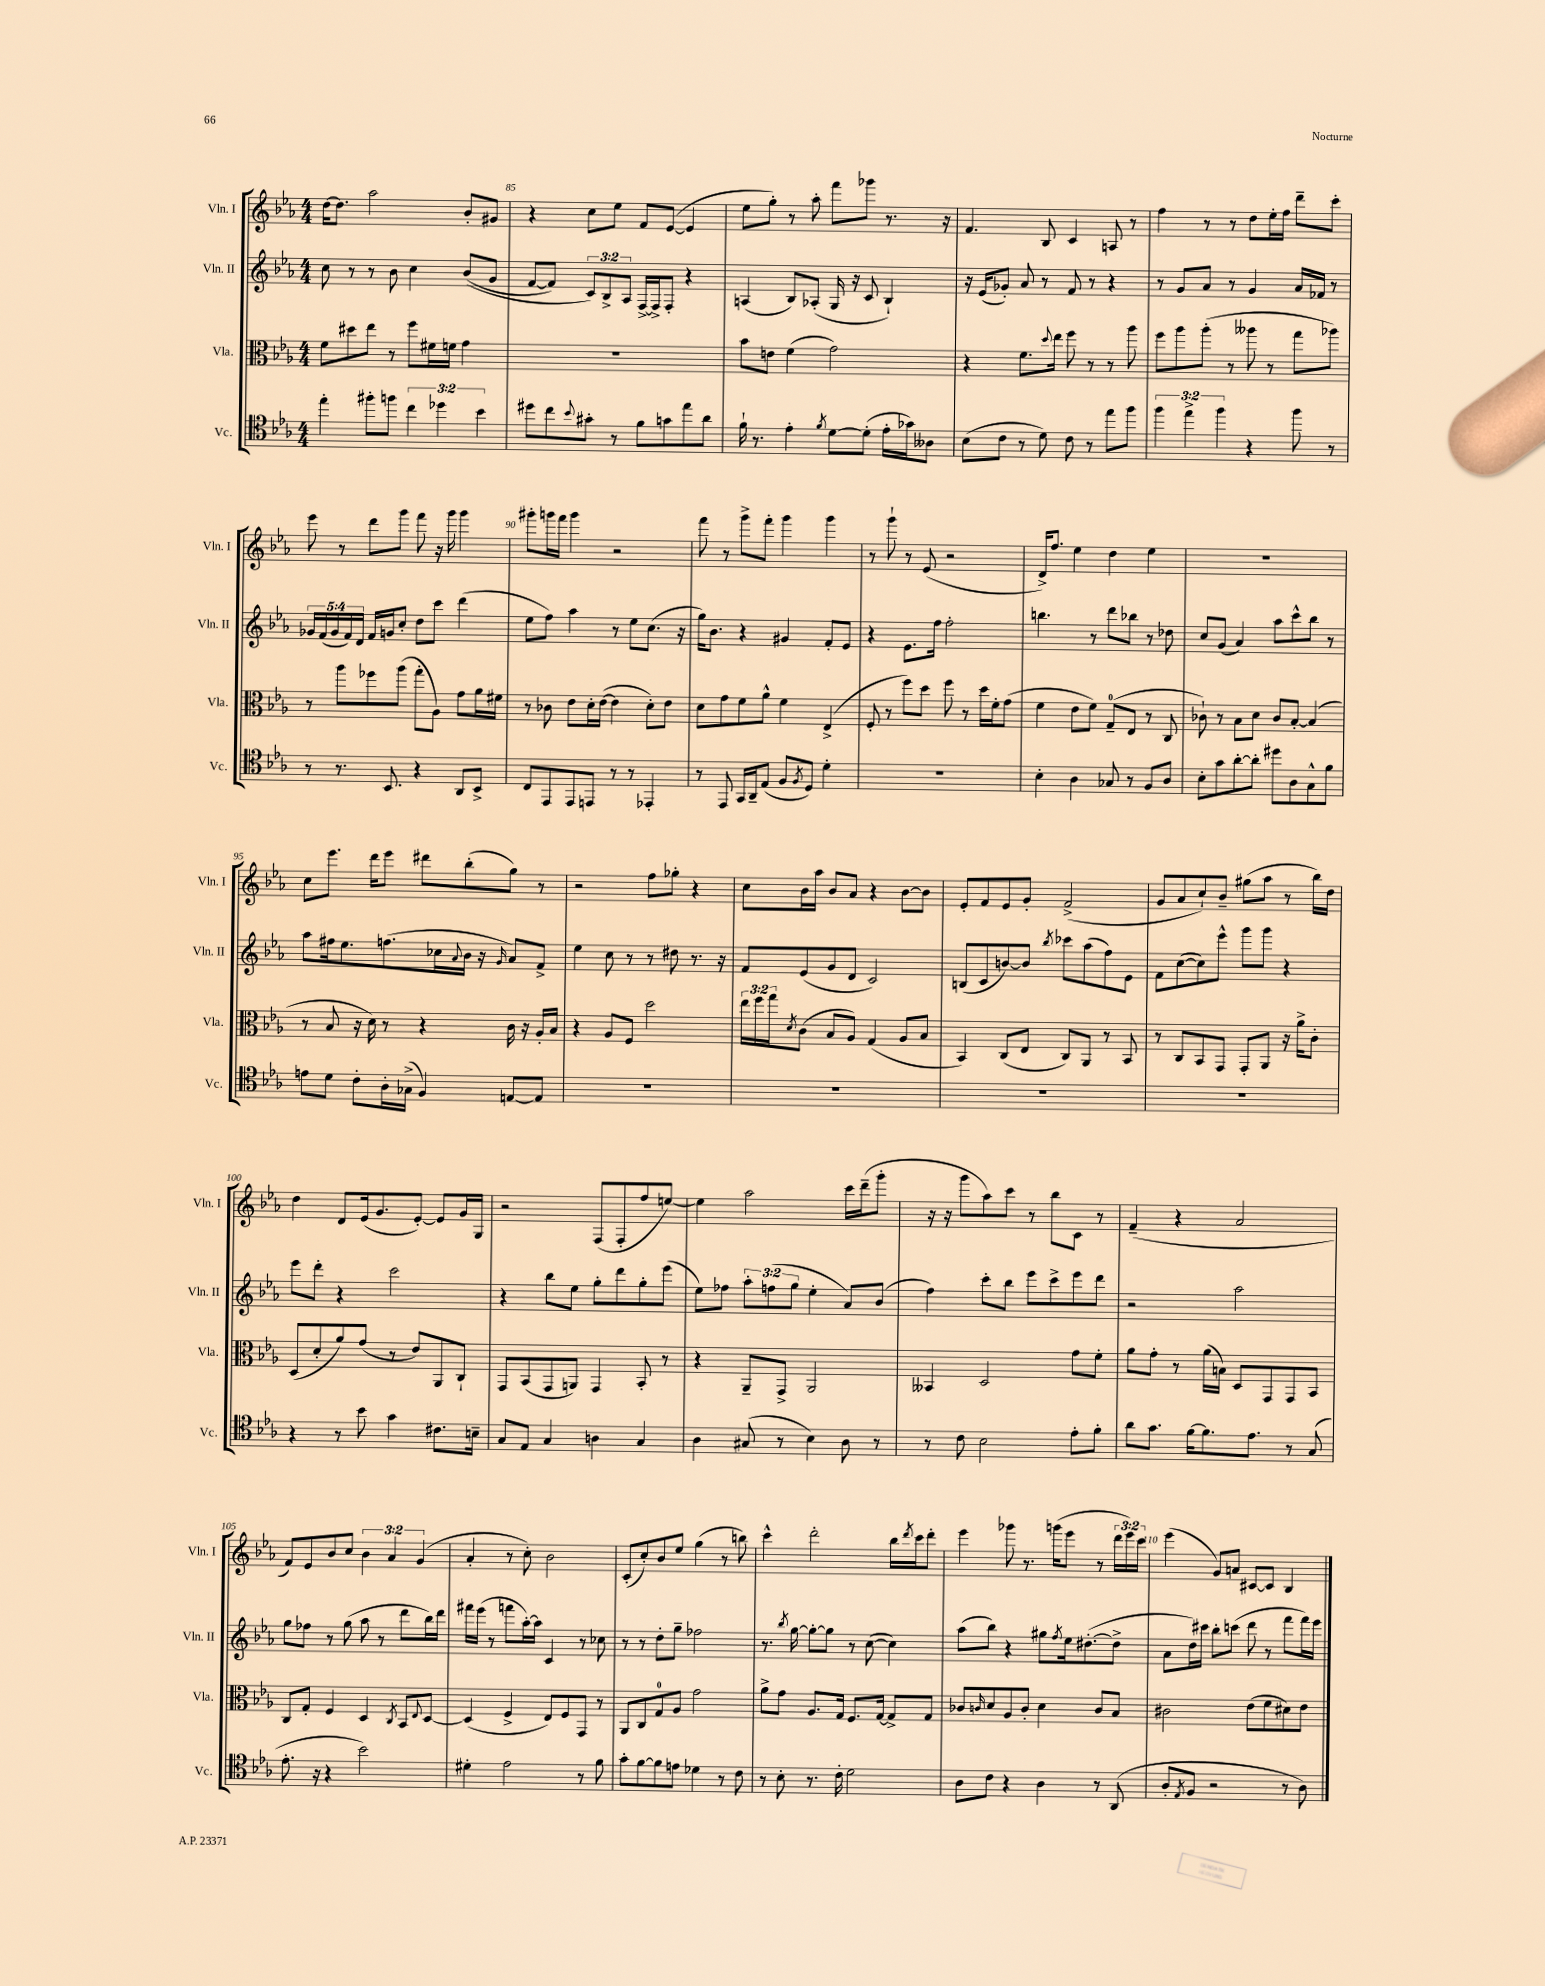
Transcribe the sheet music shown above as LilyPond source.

<<
\new StaffGroup <<
\new Staff = "s0" \with { instrumentName = "Vln. I" shortInstrumentName = "Vln. I" } {
    \clef treble \key ees \major \numericTimeSignature \time 4/4 \override Staff.TupletNumber.text = #tuplet-number::calc-fraction-text
    d''16~ d''8. aes''2 bes'8-. gis'8 |
    r4 c''8 ees''8 f'8 ees'8~( ees'4 |
    ees''8 g''8-.) r8 aes''8-. f'''8 ges'''8 r8. r16 |
    f'4. bes8 c'4 a8 r8 |
    f''4 r8 r8 d''8 ees''16-. f''16 d'''8-- c'''8-. |
    ees'''8 r8 d'''8 g'''8 f'''8 r16 g'''16 g'''4 |
    gis'''8-. g'''16 f'''16 g'''4 r2 |
    f'''8 r8 g'''8-> f'''8-. g'''4 g'''4 |
    r8 g'''8-! r8 ees'8( r2 |
    d'16->) f''8. ees''4 d''4 ees''4 |
    R1 |
    c''8 ees'''8. d'''16 ees'''8 dis'''8 bes''8-.( g''8) r8 |
    r2 f''8 ges''8-. r4 |
    c''8 bes'16 aes''16 bes'8 aes'8 r4 bes'8~ bes'8 |
    ees'8-. f'8 ees'8 g'8-. f'2->( |
    g'8 aes'8 c''8-!) bes'8-- gis''8( aes''8 r8 bes''16) d''16 |
    d''4 d'8 ees'16( g'8. ees'8~-.) ees'8 g'16 g16 |
    r2 f8( f8-. f''8 e''8~) |
    e''4 aes''2 c'''16 d'''16--( g'''8-. |
    r16 r16 g'''8 aes''8) c'''8 r8 bes''8 c'8 r8 |
    f'4--( r4 aes'2 |
    f'8) ees'8 bes'8 c''8 \tuplet 3/2 { bes'4 aes'4 g'4( } |
    aes'4-. r8 c''8-.) bes'2 |
    c'8-.( c''8-.) bes'8 ees''8 g''4( r8 b''8) |
    c'''4-^ d'''2-. bes''16 \acciaccatura { d'''8 } c'''16 d'''8-. |
    ees'''4 ges'''8 r8. g'''16( ees'''8 r8 \tuplet 3/2 { d'''16 ees'''16) c'''16 } |
    ees'''4( g'8) a'8 cis'8~ cis'8 bes4 \bar "|." |
}
\new Staff = "s1" \with { instrumentName = "Vln. II" shortInstrumentName = "Vln. II" } {
    \clef treble \key ees \major \numericTimeSignature \time 4/4 \override Staff.TupletNumber.text = #tuplet-number::calc-fraction-text
    c''8 r8 r8 bes'8 c''4 bes'8(\( g'8 |
    f'8~ f'8) \tuplet 3/2 { c'8\) bes8-> aes8 } f16~-> f16-> f8-. r4 |
    a4( bes8) aes8-.( g16 r16 c'8 bes4-!) |
    r16 ees'16( ges'8-.) aes'8 r8 f'8 r8 r4 |
    r8 g'8 aes'8 r8 g'4 aes'16 fes'16 r8 |
    \tuplet 5/4 { ges'16 f'16( ges'16 f'16) d'16 } f'16 g'16 c''8-. d''8 c'''8 d'''4( |
    ees''8 f''8) aes''4 r8 ees''8 c''8.( r16 |
    g''16) bes'8. r4 gis'4 f'8-. ees'8 |
    r4 ees'8. f''16 f''2-. |
    b''4. r8 d'''8 bes''8 r8 des''8 |
    c''8 g'8( aes'4) aes''8 c'''8-^ bes''8 r8 |
    aes''8 fis''16 ees''8. f''8.( ces''16 \appoggiatura { aes'8 } bes'16 r16 \grace { g'16 } aes'8) f'8-> |
    ees''4 c''8 r8 r8 dis''8 r8. r16 |
    f'8 ees'8( g'8 d'8 c'2) |
    b8( c'8 b'8~) b'8 \acciaccatura { bes''8 } ces'''8 aes''8( f''8) ees'8 |
    f'8 c''8~( c''8) ees'''8-^ g'''8 g'''8 r4 |
    ees'''8 d'''8-. r4 c'''2 |
    r4 bes''8 ees''8 g''8-. d'''8 g''8-. ees'''8( |
    ees''8) fes''8 \tuplet 3/2 { aes''8-. f''8( g''8 } ees''4-. aes'8) bes'8( |
    f''4) c'''8-. bes''8 ees'''8 c'''8-> ees'''8 d'''8 |
    r2 aes''2 |
    g''8 fes''8 r8 g''8( aes''8 r8 d'''8 bes''16) d'''16 |
    fis'''16 ees'''16( r8 f'''8 aes''16~-.) aes''16 c'4 r8 ces''8 |
    r8 r8 d''8-. g''8-- fes''2 |
    r8. \acciaccatura { bes''8 } g''16~ g''8~-. g''8 r8 c''8~( c''4) |
    aes''8( bes''8) r4 gis''8 \acciaccatura { f''8 } ees''16 dis''8.~-.( dis''8-> |
    aes'8 d''16) cis'''16 bes''8-. c'''8( d'''8 r8 f'''8 f'''16) ees'''16 \bar "|." |
}
\new Staff = "s2" \with { instrumentName = "Vla." shortInstrumentName = "Vla." } {
    \clef alto \key ees \major \numericTimeSignature \time 4/4 \override Staff.TupletNumber.text = #tuplet-number::calc-fraction-text
    f'8 dis''8 ees''8 r8 f''8 fis'16 f'16 g'4 |
    R1 |
    bes'8 e'8 f'4( g'2) |
    r4 f'8. \appoggiatura { d''8 } ees''16 f''8 r8 r8 aes''8 |
    f''8 aes''8 aes''8-.( r8 aeses''8 r8 g''8 aes''8) |
    r8 aes''8 fes''8 aes''8( g''8-. aes8) g'8 aes'16 fis'16 |
    r8 ces'8 ees'8 d'16-. ees'16~( ees'4 d'8-.) ees'8 |
    d'8 g'8 f'8 aes'8-^ f'4 ees4->( |
    f8-. r8 f''8) d''8 f''8 r8 d''16 f'16-. g'8( |
    f'4 ees'8 f'8) g8-0--( ees8 r8 c8 |
    ces'8-!) r8 bes8 d'8 ces'8 bes8~-. bes4( |
    r8 bes8 r16 d'16) r8 r4 c'16 r16 aes16-. bes16 |
    r4 aes8 f8 d''2 |
    \tuplet 3/2 { ees''16 f''16 g''16 } \acciaccatura { d'8 } c'8( bes8 aes8) g4( aes8 bes8 |
    bes,4) c8( ees8 c8) aes,8 r8 bes,8 |
    r8 c8 bes,8 g,8 g,8-. aes,8 r16 aes'16-> c'8-. |
    d8( d'8-. aes'8) g'8( r8 ees'8) aes,8 c8-! |
    g,8 bes,8( g,8 a,8) g,4 bes,8-. r8 |
    r4 aes,8-- g,8-> aes,2 |
    beses,4 d2 g'8 f'8-. |
    aes'8 g'8-. r8 aes'16( b16) d8 g,8 g,8 bes,8 |
    c8 g8-. f4 d4 \acciaccatura { c8 } bes,8 \appoggiatura { ees8 } d8~ |
    d4( f4-> ees8) f8 g,8 r8 |
    aes,8 c8 g8-0 aes8 g'2 |
    aes'8-> g'8 aes8. g16 f8. g16~ g8-> g8 |
    ces'8 \grace { c'16 } d'8 aes8 c'8-. d'4 c'8 bes8 |
    cis'2 ees'8( f'8 dis'8) ees'8 \bar "|." |
}
\new Staff = "s3" \with { instrumentName = "Vc." shortInstrumentName = "Vc." } {
    \clef tenor \key ees \major \numericTimeSignature \time 4/4 \override Staff.TupletNumber.text = #tuplet-number::calc-fraction-text
    ees''4-. fis''8-. f''8 \tuplet 3/2 { c''4 des''4 bes'4 } |
    dis''8 c''8 \appoggiatura { bes'8 } gis'8-. r8 f'8 g'8 ees''8 aes'8 |
    f'16-! r8. ees'4-. \acciaccatura { f'8 } d'8~ d'8-.( ees'16-. ges'16) aeses8 |
    bes8( c'8 r8 d'8) c'8 r8 ees''8 f''8 |
    \tuplet 3/2 { f''4 ees''4-> f''4 } r4 f''8 r8 |
    r8 r8. bes,8. r4 aes,8 bes,8-> |
    c8 ees,8 ees,8 e,8 r8 r8 ees,4-. |
    r8 ees,8 g,16 aes,16-- ees8( f8 \acciaccatura { f8 } d8) d'4-. |
    R1 |
    bes4-. aes4 ges8 r8 f8 aes8 |
    bes8-. g'8 aes'8~-. aes'8-. dis''8 aes8 g8-^ f'8 |
    e'8 d'8 c'8-. aes16-. ges16->( f4) e8~ e8 |
    R1 |
    R1 |
    R1 |
    R1 |
    r4 r8 bes'8 g'4 cis'8. b16-- |
    g8 ees8 g4 a4 g4 |
    aes4 gis8( r8 bes4) aes8 r8 |
    r8 c'8 bes2 ees'8-. f'8-. |
    aes'8 g'8. f'16~ f'8. ees'8. r8 g8( |
    ees'8.-. r16 r4 bes'2) |
    dis'4-. ees'2 r8 f'8 |
    g'8-. f'8~ f'8 e'8 des'4 r8 c'8 |
    r8 bes8-. r8. c'16-. d'2 |
    aes8 c'8 r4 aes4 r8 aes,8( |
    aes8-. \acciaccatura { ees8 } f8 r2 r8 aes8) \bar "|." |
}
>>
>>
\layout { \context { \Score currentBarNumber = #84 \override BarNumber.break-visibility = ##(#f #t #t) barNumberVisibility = #(every-nth-bar-number-visible 5) } }
